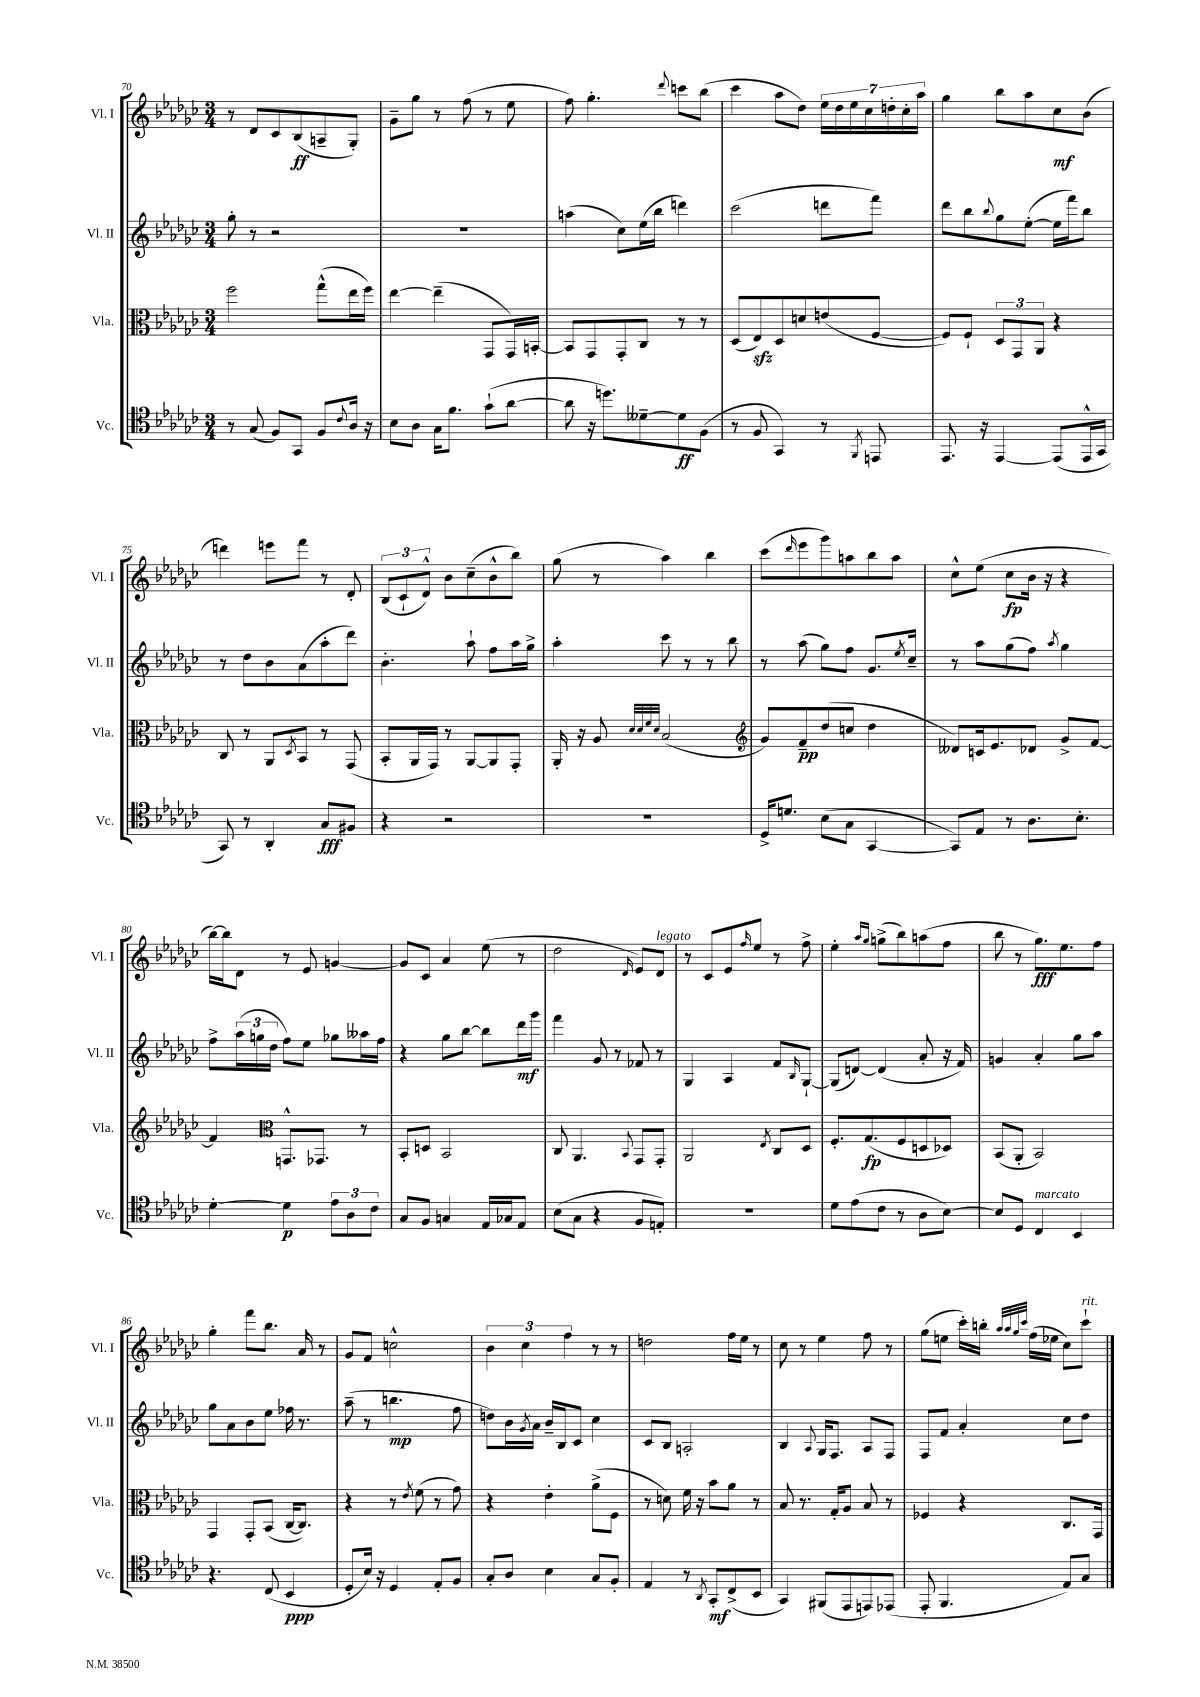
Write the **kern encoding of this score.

**kern	**kern	**kern	**kern
*staff4	*staff3	*staff2	*staff1
*clefC4	*clefC3	*clefG2	*clefG2
*k[b-e-a-d-g-c-]	*k[b-e-a-d-g-c-]	*k[b-e-a-d-g-c-]	*k[b-e-a-d-g-c-]
*M3/4	*M3/4	*M3/4	*M3/4
8r	2ff\	8gg-'\	8r
(8G-/	.	8r	8d-/L
8F/L)	.	2r	8c-/
8GG-/J	.	.	(8B-/
8F/L	(8gg-^^\L	.	8A~/
8qqc-/	.	.	.
16A-/Jk	16ee-\L	.	8G-'/J)
16r	16ff\JJ)	.	.
=	=	=	=
8B-\L	[4ee-\	2.r	8g-~\L
8A-\J	.	.	8gg-\J
16G-\LK	(4ee-~\]	.	8r
8.f\J	.	.	.
.	.	.	(8ff\
(8g-`\L	8GG-/L	.	8r
[8a-\J	16GG-/L)	.	8ee-\
.	[16BB'/JJ	.	.
=	=	=	=
8a-\]	8BB/]L	(4aa\	8ff\)
16r	8GG-/	.	4.gg-'\
8.dd\L)	.	.	.
.	8GG-'/	8cc-\L)	.
[8d--~\	8C-/J	(16ee-\L	.
.	.	16bb-\JJ	.
.	.	.	8qqddd-/
8d--\]	8r	4ddd\)	8ccc\L
(8F\J	8r	.	(8bb-\J
=	=	=	=
8r	(8D-/L	(2ccc-\	4ccc-\
8F/	8E-/)	.	.
4GG-/)	8D-/	.	8aa-\L
.	8d/	.	8dd-\J)
8r	(8e/	8ddd\L	28ee-\LL
.	.	.	28dd-\
.	.	.	28ee-\
.	.	.	28cc-\
8qFF/	.	.	.
8EE/	[8F/J	8fff\J)	.
.	.	.	28dd'\
.	.	.	28cc-'\
.	.	.	28aa-\JJ
=	=	=	=
8.EE-/	8F/]L)	8ddd-\L	4gg-\
.	8F`/J	8bb-\	.
16r	.	.	.
.	.	8qqbb-/	.
[4EE-/	12D-/L	8gg-\	8bb-\L
.	12GG-/	.	.
.	.	([8ee-'\J	8aa-\
.	12AA-/J	.	.
(8EE-/]L	4r	16ee-\]LL	8cc-\
.	.	16fff\J)	.
16EE-^^/L	.	8bb-\J	(8b-\J
16GG-/JJ	.	.	.
=	=	=	=
8GG-/)	8C-/	8r	4ddd\)
8r	8r	8dd-\L	.
4AA-'/	8AA-/L	8b-\	8eee\L
.	8qD-/	.	.
.	8BB-/J	(8a-\	8fff\J
8G-/L	8r	8aa-'\	8r
8F#/J	(8GG-/	8ddd-\J)	8d-'/
=	=	=	=
4r	8BB-'/L	4.b-'\	(12B-/L
.	.	.	12c-`/
.	16AA-/L	.	.
.	.	.	12d-^^/J)
.	16GG-/JJ)	.	.
2r	8r	.	8b-\L
.	[8AA-/L	8aa-`\	(8cc-~\
.	8AA-/]	8ff\L	8b-^^\
.	8GG-'/J	16aa-\L	8bb-\J)
.	.	16gg-^\JJ	.
=	=	=	=
2.r	16AA-'/	4aa-'\	(8gg-\
.	16r	.	.
.	8A-/	.	8r
.	32qqd-/LLL	.	.
.	32qqd-/	.	.
.	32qqf/	.	.
.	32qqd-/JJJ	.	.
.	(2B-/	8ccc-\	4aa-\)
.	.	8r	.
.	.	8r	4bb-\
.	.	8bb-\	.
=	=	=	=
*	*clefG2	*	*
16D-^/LK	8g-/L)	8r	(8ccc-\L
8.d/J	.	.	.
.	.	.	16qqddd-/
.	8f~/	(8aa-\	8eee-\
(8B-\L	(8dd-/	8gg-\L)	8ggg-\)
8G-\J	8cc/J	8ff\J	8aa\
[4GG-/	4dd-\	8.g-/L	8bb-\
.	.	.	8aa\J
.	.	8qee-/	.
.	.	16cc-~/Jk	.
=	=	=	=
8GG-/]L)	8d--/L)	8r	8cc-^^\L
8E-/J	16c/k	8aa-\L	(8ee-\J
.	8.e-/	.	.
8r	.	(8gg-\	8cc-\L
8.A-\L	8d-/J	8ff\J)	16b-\Jk
.	.	.	16r
.	.	8qaa-/	.
.	8g-^/L	4gg-\	4r
8.B-'\J	.	.	.
.	[8f/J	.	.
=	=	=	=
[4d-'\	4f/]	8ff^\L	[16bb-\LL)
.	.	.	16bb-\]J
.	.	(24aa-\L	8d-\J
.	.	24gg\	.
.	.	24dd-\JJ	.
*	*clefC3	*	*
4d-\]	8.GG^^/L	8ff\L)	8r
.	.	8ee-\J	8e-/
.	8.GG-/J	.	.
12e-\L	.	8gg-\L	[4g/
12A-\	.	.	.
.	8r	16aa--\L	.
12c-\J	.	.	.
.	.	16ff\JJ	.
=	=	=	=
8G-/L	8BB-'/L	4r	8g/]L
8F/J	8D/J	.	8c-/J
4G/	2BB-/	8gg-\L	4a-/
.	.	[8bb-\J	.
16E-/LL	.	8bb-\]L	(8ee-\
16G-/J	.	.	.
8E-/J	.	16ddd-\L	8r
.	.	16ggg-\JJ	.
=	=	=	=
(8B-\L	8C-/	4fff\	2dd-\
8G-\J	4.AA-/	.	.
4r	.	8g-/	.
.	.	8r	.
.	8qqBB-/	.	16qqd-/
8F/L	8GG-/L	8f-/	8e-/L)
8E'/J)	8GG-'/J	8r	8d-/J
=	=	=	=
2.r	2AA-/	4G-/	8r
.	.	.	8c-/L
.	.	4A-/	8e-/
.	.	.	16qqff/
.	.	.	8ee-/J
.	8qE-/	.	.
.	8C-/L	8f/L	8r
.	.	16qqB-/	.
.	8D-/J	[8G-`/J	8ff^\
=	=	=	=
8d-\L	8.F'/L	(8G-/]L	4ee-'\
(8e-\	.	[8d/J)	.
.	(8.G-/	.	.
.	.	.	16qqaa-/LL
.	.	.	16qqgg-/JJ
8c-\J	.	(4d/]	(8gg^\L
8r	8F/	.	8bb-\)
8A-\L	8D/	8a-'/	(8aa\
[8B-\J)	8D-/J)	16r	8ff\J
.	.	16f/)	.
=	=	=	=
8B-/]L	(8BB-/L	4g/	8bb-\
8D-/J	8AA-'/J	.	8r
4C-/	2BB-/)	4a-'/	8.gg-\L)
.	.	.	8.ee-\
4BB-/	.	8gg-\L	.
.	.	8aa-\J	8ff\J
=	=	=	=
4.r	4GG-/	8gg-\L	4gg-'\
.	.	8a-\	.
.	8GG-'/L	8b-\	8fff\L
(8C-/	(8BB-/J	8ee-\J	8.bb-\J
4BB-/	[16C-/LK	16ff-\	.
.	8.C-/]J)	8.r	16a-/
.	.	.	8r
=	=	=	=
8D-'/L	4r	(8aa-~\	8g-/L
16B-/Jk)	.	8r	8f/J
16r	.	.	.
4D-/	8r	4.bb\	2cc^^\
.	8qe-/	.	.
.	(8f\	.	.
8E-'/L	8r	.	.
8F/J	8g-\)	8ff\	.
=	=	=	=
8G-'/L	4r	8dd\L)	6b-\
8A-/J	.	16b-\L	.
.	.	.	6cc-\
.	.	8qg-/	.
.	.	16a-\JJ	.
4B-\	4e-'\	16b-~/LL	.
.	.	16B-/J	.
.	.	.	6ff\
.	.	8c-/J	.
8G-/L	(8a-^\L	4cc-\	8r
8F'/J	8F\J	.	8r
=	=	=	=
4E-/	8r	8c-/L	2dd\
.	8d\)	8B-/J	.
8r	16f\	2A'/	.
.	16r	.	.
8qAA-/	.	.	.
8GG-'/L	8b-\L	.	.
(8C-^/	8a-\J	.	16ff\LL
.	.	.	16ee-\JJ
8BB-/J	8r	.	8r
=	=	=	=
4GG-/)	8B-/	4B-/	8cc-\
.	8.r	.	8r
.	.	8qqA-/	.
(8FF#/L	.	16G-/LK	4ee-\
.	16G-'/LK	8.F/J	.
8EE-/	8A-/J	.	.
8EE/)	8B-/	8A-/L	8ff\
(8EE-/J	8r	8F/J	8r
=	=	=	=
8EE-'/	4F-/	8F/L	(8gg-\L
4.FF/	.	8f/J	8ee\J
.	4r	4a-'/	16ccc-'\LL)
.	.	.	16bb'\JJ
.	.	.	32qqaa-/LLL
.	.	.	32qqaa-/
.	.	.	32qqgg-/
.	.	.	32qqccc-/JJJ
.	.	.	(16ff\LL
.	.	.	16ee-\JJ
8E-/L)	8.C-/L	8cc-\L	8cc-\L)
8G-/J	.	8dd-\J	8ccc-`\J
.	16GG-/Jk	.	.
==	==	==	==
*-	*-	*-	*-
